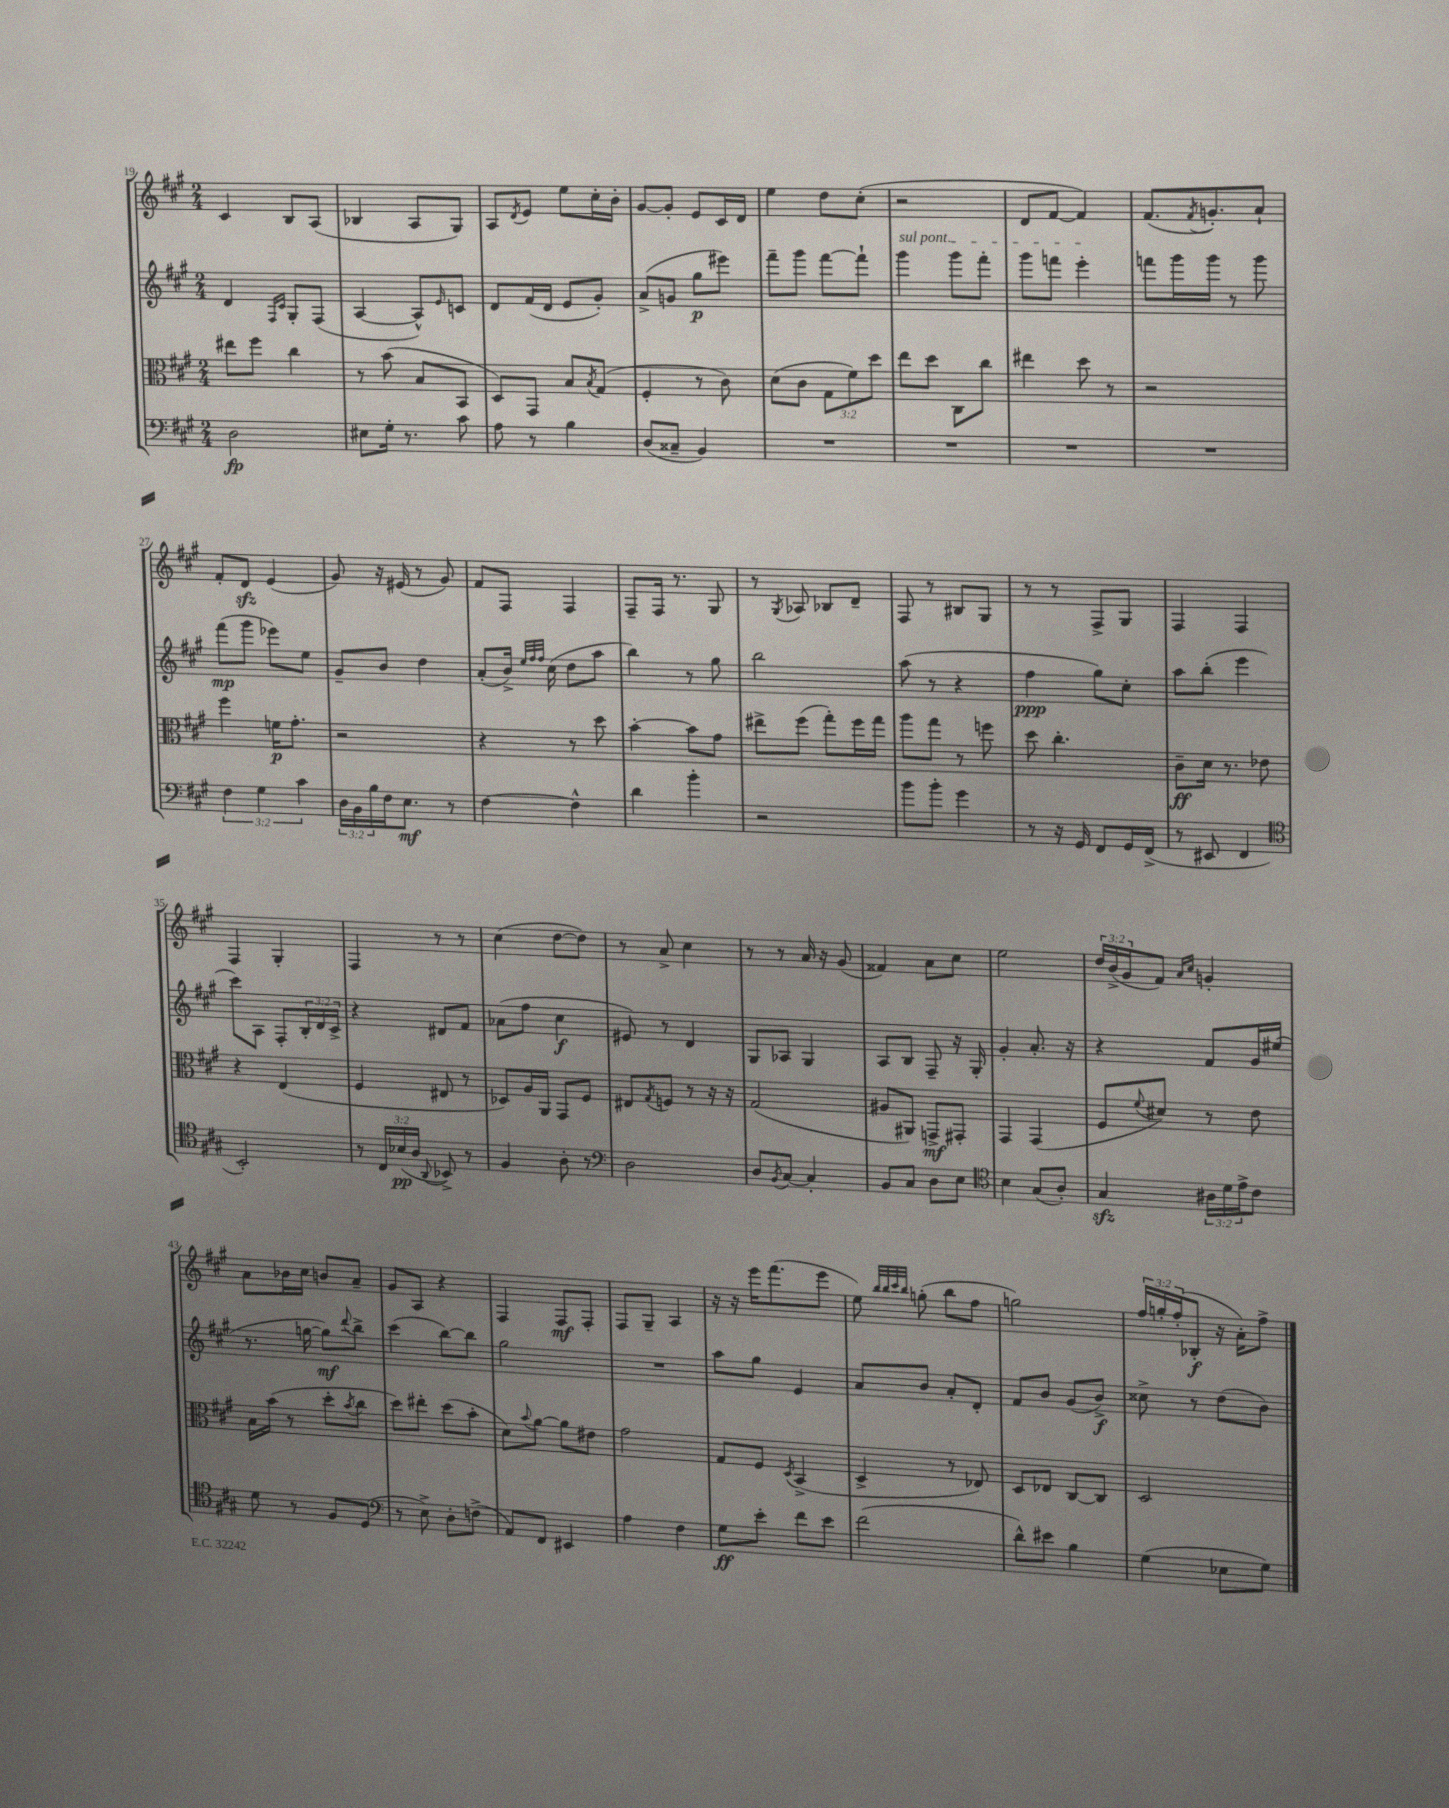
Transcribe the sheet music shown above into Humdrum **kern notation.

**kern	**kern	**kern	**kern
*staff4	*staff3	*staff2	*staff1
*clefF4	*clefC3	*clefG2	*clefG2
*k[f#c#g#]	*k[f#c#g#]	*k[f#c#g#]	*k[f#c#g#]
*M2/4	*M2/4	*M2/4	*M2/4
2D	8ee#	4d	4c#
.	8ff#	.	.
.	.	16qqF#	.
.	.	16qqc#	.
.	4cc#	8G#'	8B
.	.	(8F#	(8A
=	=	=	=
8E#	8r	[4A	4B-
16G#'	(8b	.	.
8.r	.	.	.
.	8B	8A^^])	8A
.	.	16qqe	.
8c#	8BB	8c	8G#)
=	=	=	=
8A	8D)	8d	8A
.	.	.	8qd
8r	8GG#	(16f#	8e
.	.	16d	.
4B	8B	8e	8ee
.	8qB	.	.
.	(8G#	8g#')	16cc#'
.	.	.	16b'
=	=	=	=
(8D	4F#'	(8a^	[8g#
8C##~	.	8g	8g#']
4BB)	8r	8gg#	8e
.	8c#)	8eee#)	16c#
.	.	.	16d
=	=	=	=
2r	(8d	8fff#~	4ee
.	8c#	8ggg#	.
.	12G#	[8fff#	8dd
.	12f#)	.	.
.	.	8fff#`]	(8cc#'
.	12dd	.	.
=	=	=	=
2r	8ee	4ggg#	2r
.	8dd	.	.
.	8C#	8ggg#	.
.	8cc#	8fff#'	.
=	=	=	=
2r	4ee#	8ggg#	8d
.	.	8fff	[8f#
.	8dd	4eee'	4f#])
.	8r	.	.
=	=	=	=
2r	2r	8fff	(8.f#
.	.	16ggg#	.
.	.	.	8qf#
.	.	16ggg#	8.g')
.	.	8r	.
.	.	8ggg#	8a`
=	=	=	=
6F#	4ff#	(8fff#	8f#'
.	.	8ggg#	8d
6G#	.	.	.
.	16f	8eee-)	(4e
.	8.g#'	.	.
6c#	.	.	.
.	.	8ee	.
=	=	=	=
24D	2r	8g#~	8g#)
24BB	.	.	.
24B	.	.	.
16F#	.	8b	16r
8.E	.	.	(16e#
.	.	4dd	8r
8r	.	.	8g#)
=	=	=	=
[4F#	4r	(8a'	8f#
.	.	16b^)	8F#
.	.	32qqee	.
.	.	32qqff#	.
.	.	32qqff#	.
.	.	(16cc#	.
4F#^^]	8r	8dd	4F#
.	8dd	8aa	.
=	=	=	=
4d	[4b'	4bb)	8F#~
.	.	.	16F#
.	.	.	8.r
4b'	8b]	8r	.
.	8g#	8gg#	8G#
=	=	=	=
2r	8ee#^	2bb	8r
.	.	.	8qG#
.	(8ff#	.	8A-
.	8gg#')	.	8B-
.	16ff#	.	8d~
.	16gg#	.	.
=	=	=	=
8b	8aa	(8aa	8F#
8b'	8gg#	8r	8r
4g#	8r	4r	8B#
.	8ff	.	8G#
=	=	=	=
8r	8dd	4ff#	8r
16r	4.cc#'	.	8r
16GG#	.	.	.
8FF#	.	8gg#)	8F#^
16GG#	.	8cc#'	8G#
(16FF#^	.	.	.
=	=	=	=
8r	8c#~	8aa	4F#
8EE#	16d	(8bb'	.
.	8.r	.	.
4FF#	.	4eee	4F#
.	8e-	.	.
=	=	=	=
*clefC4	*	*	*
2BB')	4r	8ccc#)	4F#
.	.	8A	.
.	(4E	8F#'	4G#'
.	.	24B'	.
.	.	24d	.
.	.	24c#^	.
=	=	=	=
8r	4F#	4r	4F#
24C#	.	.	.
(24B-	.	.	.
24A	.	.	.
8qqAA	.	.	.
8BB-^)	8E#	8d#	8r
8r	8r	8f#	8r
=	=	=	=
4F#	8D-)	(8a-	(4cc#
.	16A	8ff#	.
.	16AA	.	.
8A'	8GG#	4cc#	[8dd
8r	8F#	.	8dd])
=	=	=	=
*clefF4	*	*	*
2D	8E#	8e#)	8r
.	8qG#	.	.
.	8F	8r	8a^
.	8r	4d	4cc#
.	16r	.	.
.	16r	.	.
=	=	=	=
8D	(2G#	8G#	8r
8qBB	.	.	.
[8C#	.	8A-	8r
4C#']	.	4G#	16a
.	.	.	16r
.	.	.	(8g#
=	=	=	=
8BB	8A#	8A	4f##)
8C#	8AA#)	8B	.
8D	8GG^	8F#~	8a
8E	8GG#'	16r	8cc#
.	.	16G#'	.
=	=	=	=
*clefC4	*	*	*
4B	4GG#	4g#'	2ee
(8G#	(4GG#	8.a'	.
8A')	.	.	.
.	.	16r	.
=	=	=	=
4G#	8F#	4r	24dd
.	.	.	(24b^
.	.	.	24g#
.	8qqf#	.	.
.	8d#)	.	8f#)
.	.	.	16qqa
.	.	.	16qqcc#
24A#	8r	8f#	4g'
24d	.	.	.
24e^	.	.	.
8c#	8e	16g#	.
.	.	(16ee#	.
=	=	=	=
8d	16B	8.r	8a
.	(16b	.	.
8r	8r	.	16b-
.	.	[16gg	16cc#
8F#	8dd'	8gg])	8b
.	8qb	8qqddd	.
(8D	8cc#	8bb^	8a~
=	=	=	=
*clefF4	*	*	*
8r	8dd)	(4ccc#	8g#
8E^)	8ee#'	.	8A
8D'	(8dd	[8bb)	4r
(8F^	8b'	8bb]	.
=	=	=	=
8AA)	8d)	2gg#	4F#
.	8qqb	.	.
8FF#	[8a	.	.
4EE#	8a]	.	8F#
.	8e#	.	8F#'
=	=	=	=
4A	2g#	2r	8F#
.	.	.	8G#~
4F#	.	.	4A
=	=	=	=
8G#	8G#	8aa	16r
.	.	.	16r
8e'	8F#	8gg#	16eee
.	.	.	(8.fff#
.	8qD	.	.
8f#	(4BB^	4e	.
8e	.	.	8eee
=	=	=	=
(2f#	4D^	8a	8ee)
.	.	.	32qqbb
.	.	.	32qqbb
.	.	.	32qqccc#
.	.	.	32qqbb
.	.	8b	(8gg'
.	8r	8a'	8bb
.	8E-)	8d'	8ff#
=	=	=	=
8d^^)	8D	8f#	2gg)
8e#	8E-	8b	.
4B	[8C#	(8g#	.
.	8C#]	8b^)	.
=	=	=	=
(4G#	2D	8cc##^	24ff#
.	.	.	24gg'
.	.	.	(24ff#'
.	.	8r	8B-'
8E-	.	(8dd	16r
.	.	.	16a')
8G#)	.	8b)	8ff#^
==	==	==	==
*-	*-	*-	*-
